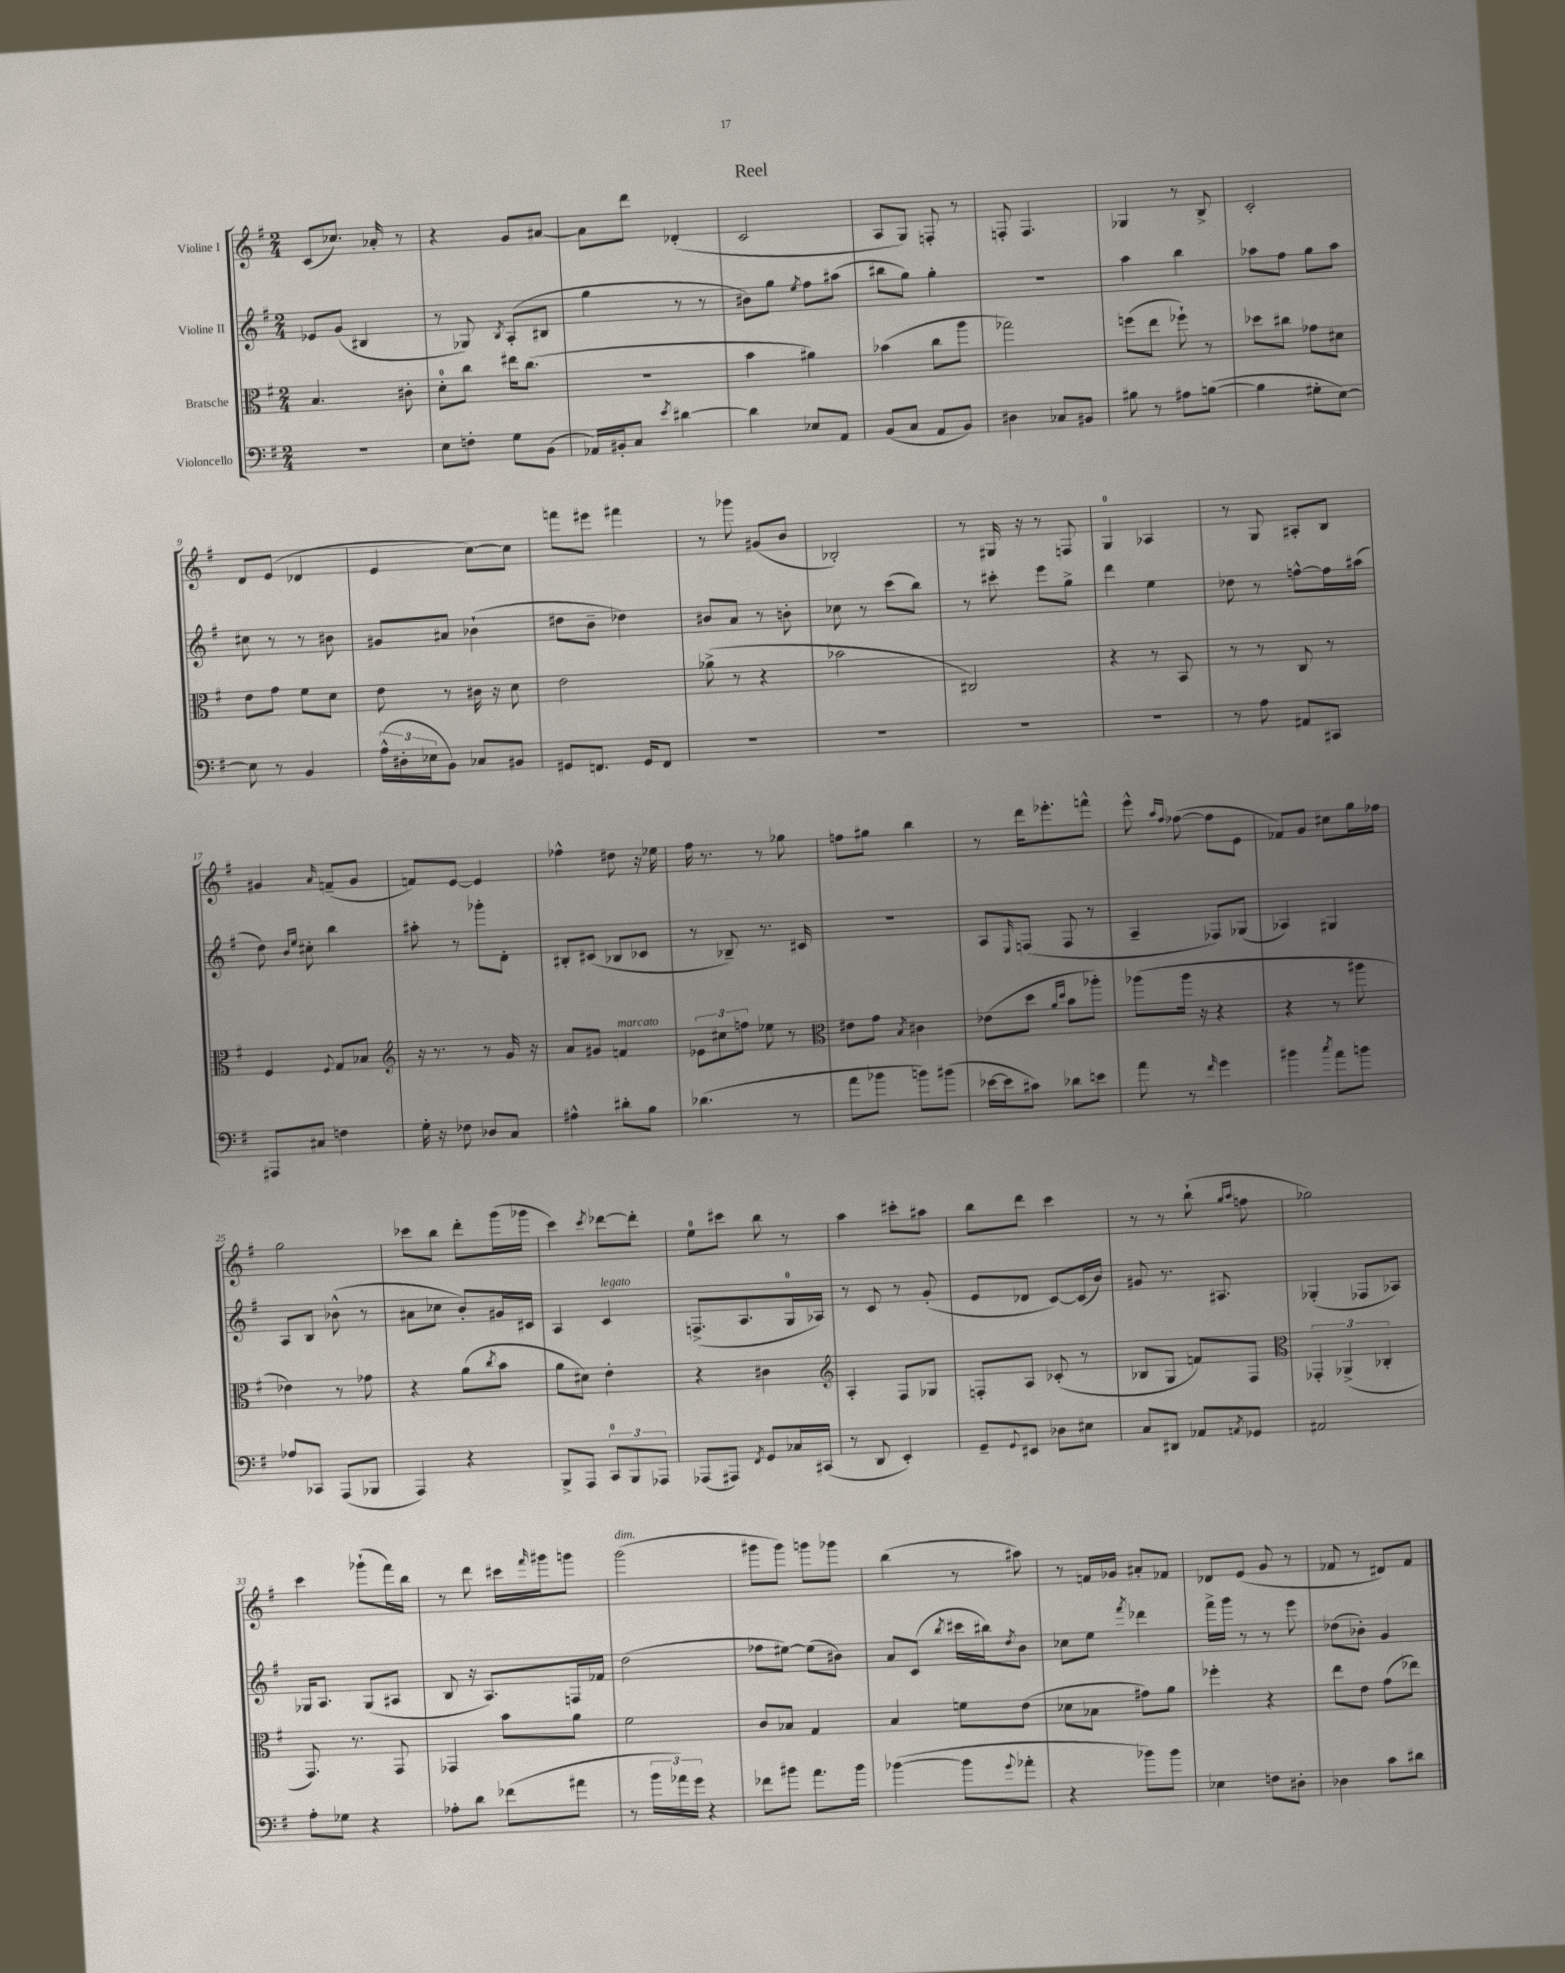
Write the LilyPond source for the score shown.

\header { title = "Reel" }
<<
\new StaffGroup <<
\new Staff = "s0" \with { instrumentName = "Violine I" } {
    \clef treble \key g \major \numericTimeSignature \time 2/4
    c'8( ces''8.) aes'16-. r8 |
    r4 g'8 ais'8~ |
    ais'8 d'''8 des'4-.( |
    c'2 |
    a8 g8) f8-. r8 |
    f8-. f4. |
    ges4 r8 b8-> |
    c'2-. |
    d'8 e'8( des'4 |
    e'4 c''8~) c''8 |
    f'''8 eis'''8 fis'''4 |
    r8 ges'''8 gis'8( b'8 |
    bes2-.) |
    r8 gis16 r16 r8 f8 |
    g4-0 aes4 |
    r8 g8 ais8-. b8 |
    gis'4 \grace { a'16 } f'8--( gis'8 |
    f'8) e'8~ e'4 |
    fes''4-^ dis''8 r16 ees''16 |
    fis''16 r8. r8 ges''8 |
    f''8 gis''8 b''4 |
    r8 d'''16 ees'''8.-. f'''8-^ |
    e'''8-^ \grace { a''16 fis''16 } fes''8~( fes''8 e'8 |
    fes'8) g'8 cis''8 g''16 fes''16 |
    g''2 |
    ces'''8 b''8 d'''8-. g'''16( ges'''16 |
    c'''4) \acciaccatura { c'''8 } des'''8~ des'''8-. |
    e''8-0 cis'''8 b''8 r8 |
    a''4 cis'''8-. ais''8 |
    b''8 d'''8 c'''4 |
    r8 r8 b''8-!( \grace { g''16 a''16 } f''8 |
    ges''2) |
    c'''4 ges'''8-!( fis'''16) b''16 |
    r8 d'''8 cis'''16 \grace { fis'''16 } gis'''16 g'''8 |
    g'''2^\markup { \italic "dim." }( |
    gis'''8 gis'''8) g'''8 ges'''8 |
    b''4( r8 ais''8) |
    r8 f'16 ges'16 ais'8-. fes'8 |
    des'8 e'8( g'8 r8 |
    fes'8 r8 dis'8) fes'8 \bar "|." |
}
\new Staff = "s1" \with { instrumentName = "Violine II" } {
    \clef treble \key g \major \numericTimeSignature \time 2/4
    ees'8 g'8( bis4 |
    r8 ges8) \acciaccatura { b8 } a8-.( bis8 |
    g''4 r8 r8 |
    bis'8) g''8 \acciaccatura { e''8 } fis''8 ais''8( |
    bis''8 g''8) g''4-. |
    R2 |
    a''4 b''4 |
    aes''8 fis''8 g''8 aes''8 |
    cis''8 r8 r8 bis'8 |
    gis'8 ais'8 bes'4-!( |
    dis''8 b'8-- des''4) |
    bis'8 a'8 r8 b'8-. |
    ces''8 r8 c'''8( b''8) |
    r8 cis'''8-. e'''8 g''8-> |
    d'''4 e''4 |
    des''8 r8 f''8~-^ f''16 ais''16( |
    d''8) \grace { b'16 e''16 } cis''8-. b''4 |
    ais''8-. r8 ges'''8-. d'8-. |
    bis8-. cis'8( bes8 ces'8 |
    r8 bes8--) r8. cis'16 |
    r2 |
    a8 \grace { e16 } f8( f8 r8 |
    a4-- fes8) ges8( |
    aes4) gis4 |
    a8 b8 bes'8-^( r8 |
    ais'8 ces''8 b'8-.) gis'16 cis'16 |
    a4 c'4^\markup { \italic "legato" } |
    f8.->( a8. g16-0 aes16) |
    r8 c'8 r8 g'8-.( |
    e'8 des'8 c'8~) c'16( b'16) |
    gis'8 r8. ais8. |
    ges4-.( fes8 aes8) |
    ges16 a8. ges8( ais8 |
    b8 r16 a8.) f16 fes'16 |
    d''2( |
    fes''8 eis''8~) eis''8( bis'8) |
    a'8 c'8( \acciaccatura { b''8 } cis'''16 bis''16) \acciaccatura { d''8 } b'8 |
    ces''8 e''8 \acciaccatura { fis'''8 } des'''4 |
    fis'''16-> g'''16 r8 r8 e'''8 |
    des''8( bes'8-.) g'4 \bar "|." |
}
\new Staff = "s2" \with { instrumentName = "Bratsche" } {
    \clef alto \key g \major \numericTimeSignature \time 2/4
    b4. cis'8-. |
    d'8-0-. c''8 eis''16 c''8.( |
    r2 |
    b'4 ais'4) |
    bes'4( c''8 a''8 |
    ges''2) |
    f''8( e''8 fes''8-!) r8 |
    des''8 cis''8 ges'8 dis'8 |
    e'8 g'8 fis'8 d'8 |
    e'8 r8 cis'16 r16 d'8 |
    e'2 |
    aes'8->( r8 r4 |
    bes'2 |
    cis2) |
    r4 r8 b,8 |
    r8 r8 c8 r8 |
    fis4 \appoggiatura { fis8 } g8 bes8 |
    \clef treble r16 r8. r8 g'16 r16 |
    a'8 gis'8 f'4^\markup { \italic "marcato" } |
    \tuplet 3/2 { ees'8 cis''8 f''8 } ees''8 r8 |
    \clef alto eis'8 g'8 \acciaccatura { b8 } cis'4 |
    ees'8( d''8 \grace { a'16 d''16 } b'8 aes''8-.) |
    aes''8( aes''16 r16 r4 |
    r4 r8 ais''8 |
    ees'4) r8 ges'8 |
    r4 a'8( \acciaccatura { c''8 } b'8 |
    a'8 dis'8) e'4-. |
    r4 cis'4 |
    \clef treble a4-. fis8 ges8 |
    f8-. a8 ces'8-.( r8 |
    bes8 g8 f'8) fis8 |
    \clef alto \tuplet 3/2 { ges,4-. aes,4->( ces4-. } |
    g,8.) r8. g,8 |
    ges,4 b'8 a'8 |
    fis'2 |
    c'8 bes8 g4 |
    b4 f'8 e'8( |
    des'8 bes8 gis'8) a'8 |
    fes''4-. r4 |
    e''8 e'8 g'8( ees''8) \bar "|." |
}
\new Staff = "s3" \with { instrumentName = "Violoncello" } {
    \clef bass \key g \major \numericTimeSignature \time 2/4
    R2 |
    e8 f8-. g8 b,8( |
    aes,16) bis,16-. c8 \acciaccatura { e'8 } dis'4~ |
    dis'4 ees8 a,8 |
    b,8( c8 a,8 b,8) |
    dis4 ces8 bis,8 |
    bis8 r8 ais8 b8~( |
    b4 gis8-. e8~) |
    e8 r8 b,4 |
    \tuplet 3/2 { a16-^( dis16-. ees16 } b,8) ces8 bis,8 |
    gis,8 f,8. gis,16 f,8 |
    R2 |
    R2 |
    R2 |
    R2 |
    r8 a8 ais,8 cis,8 |
    ais,,8 cis8 f4 |
    g16-. r16 fes8 des8 c8 |
    ais4-^ dis'8-. b8 |
    des'4.( r8 |
    a'8 bes'8 b'8) bis'8( |
    ees'16~ ees'16 cis'8) des'8 e'8 |
    a'8 r8 \grace { fis'16 } g'4 |
    bis'4 \acciaccatura { c''8 } a'8 b'8 |
    aes8 ces,8 a,,8( bes,,8 |
    a,,4) r4 |
    b,,8-> a,,8 \tuplet 3/2 { c,8-0 b,,8 aes,,8 } |
    aes,,8( ais,,8) \acciaccatura { fis,8 } g,8 ces16 cis,16( |
    r8 d,8 e,4-.) |
    g,8-- \appoggiatura { g,8 } eis,8 des8 eis8 |
    c8 dis,8 aes,8 \acciaccatura { a,8 } ges,8 |
    ais,2 |
    a8-. ges8 r4 |
    aes8-. d'8 fes'8( ais'8 |
    r8 \tuplet 3/2 { b'16 aes'16) g'16 } r4 |
    fes'8 bis'8 a'8. bis'16 |
    bes'4~( bes'8 \appoggiatura { g'8 } aes'8-. |
    r4 bes'8) bes'8 |
    ees4 f8 dis8-. |
    des4 c'8 dis'8 \bar "|." |
}
>>
>>
